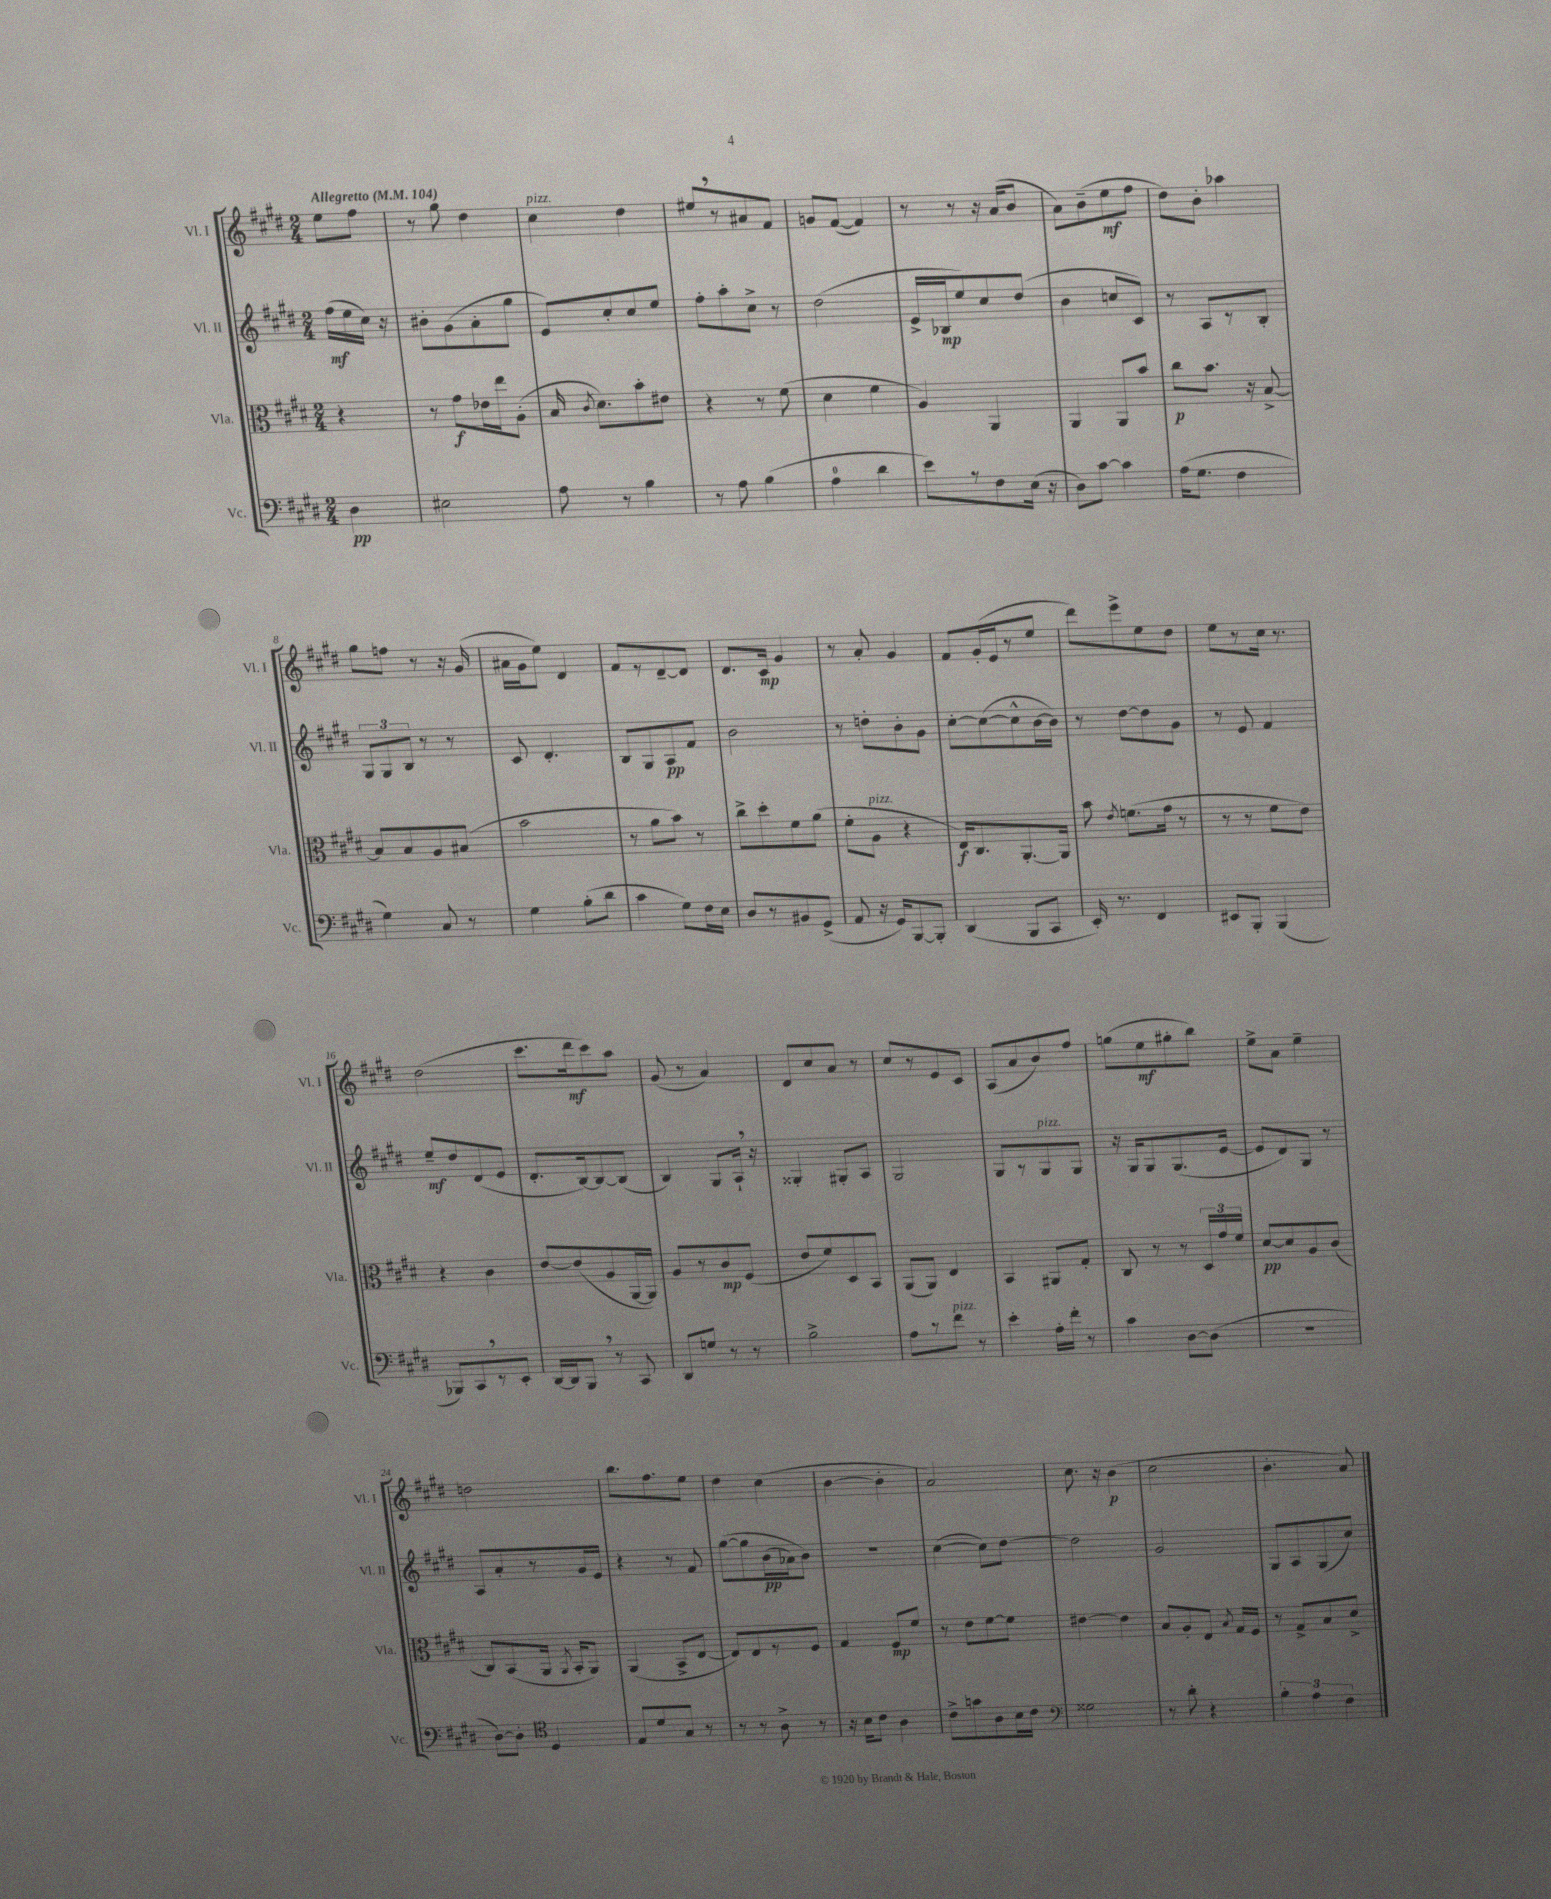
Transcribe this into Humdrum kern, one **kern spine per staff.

**kern	**kern	**kern	**kern
*staff4	*staff3	*staff2	*staff1
*clefF4	*clefC3	*clefG2	*clefG2
*k[f#c#g#d#]	*k[f#c#g#d#]	*k[f#c#g#d#]	*k[f#c#g#d#]
*M2/4	*M2/4	*M2/4	*M2/4
*MM104	*MM104	*MM104	*MM104
4D#\	4r	(16ff#\LL	8ee\L
.	.	16ee\	.
.	.	16cc#\JJ)	8ff#\J
.	.	16r	.
=	=	=	=
2E#\	8r	8b#'\L	8r
.	8g#\L	(8g#\	8gg#\
.	16e-\L	8a'\	4dd#\
.	16ee\J	.	.
.	(8A'\J	8gg#\J	.
=	=	=	=
8A\	16B/	8e/L)	4cc#\
.	8qc#/	.	.
.	8.d#\L)	.	.
8r	.	8cc#'/	.
4B\	8b'\	8cc#/	4dd#\
.	8e#\J	8ee/J	.
=	=	=	=
8r	4r	8ff#'\L	8ee#/L
8A\	.	8aa'\	8r
(4B\	8r	8cc#^\J	8a#/
.	(8f#\	8r	8f#/J
=	=	=	=
4A\	4d#\	(2dd#\	8g/L
.	.	.	([8f#/J
4d#\	4f#\	.	4f#/])
=	=	=	=
8e\L)	4A/)	16e^/LL	8r
.	.	16B-/J	.
8r	.	8ee/)	8r
8F#\	4AA/	8cc#/	16r
.	.	.	(16a/LK
(16E\Jk	.	(8dd#/J	8b/J
16r	.	.	.
=	=	=	=
8D#\L)	4AA/	4b\	8a\L)
[8c#\J	.	.	(8b~\
4c#\]	8AA/L	8cc/L	8ee\
.	8b/J	8c#/J)	8ff#\J
=	=	=	=
(16A\LK	8cc#\L	8r	8dd#\L)
8.G#\J	.	.	.
.	8.b\J	8A/L	8b'\J
4F#\	.	8r	4aa-\
.	16r	.	.
.	[8B^/	8B'/J	.
=	=	=	=
4G#\)	8B/]L	12G#/L	8gg#\L
.	.	12G#/	.
.	8B/	.	8ff\J
.	.	12B/J	.
8C#/	8A/	8r	8r
8r	(8B#/J	8r	16r
.	.	.	(16g#/
=	=	=	=
4G#\	2b\	8c#/	16a#\LL
.	.	.	16g#\J
.	.	4.d#'/	8ee\J)
(8B'\L	.	.	4d#/
8d#\J	.	.	.
=	=	=	=
4c#\	8r	8B/L	8f#/L
.	8a\L	8G#/	8r
8G#\L)	8b\J)	8A/	[8d#~/
16F#\L	8r	8f#/J	8d#/]J
16E\JJ	.	.	.
=	=	=	=
8D#/L	8cc#^\L	2b\	8.d#/L
8r	8dd#'\	.	.
.	.	.	16c#/Jk
8BB#/	8f#\	.	4g#/
(8GG#^/J	(8a\J	.	.
=	=	=	=
8AA/	8f#'\L	8r	8r
16r	8A\J	8dd'\L	8a'/
16GG#/LK)	.	.	.
[8BBB/	4r	8b'\	4g#/
8BBB'/]J	.	8g#\J	.
=	=	=	=
(4DD#/	16E/LK)	[8cc#'\L	8f#/L
.	8.C#/	.	.
.	.	(8cc#\_	(16g#'/L
.	.	.	16e/J
8BBB/L	[8.AA'/	8cc#^^\]	8r
8CC#/J	.	[16b\L	8ee/J
.	16AA/]Jk	16b\]JJ)	.
=	=	=	=
16EE'/)	8b\	8r	8ddd#\L)
8.r	.	.	.
.	8qe/	.	.
.	(8.f\L	[8dd#\L	8eee^\
4FF#/	.	8dd#\]	8ee\
.	16g#\Jk	.	.
.	8r	8g#\J	8dd#\J
=	=	=	=
8EE#/L	8r	8r	8ee\L
8BBB'/J	8r	8e/	8r
(4BBB/	8f#\L	4f#/	16cc#\Jk
.	.	.	8.r
.	8e\J)	.	.
=	=	=	=
8BBB-/L)	4r	8ee~/L	(2dd#\
8CC#/	.	8dd#/	.
8r	4c#\	(8d#/	.
8EE'/J	.	8e/J	.
=	=	=	=
[16DD#/LL	[8e/L	8.d#'/L	8.ccc#\L
16DD#/]J	.	.	.
8BBB/J	(8e/]	.	.
.	.	[16B/k)	16ddd#\k
8r	8A/	8B/_	8ccc#\)
8CC#/	[16AA/L	(8B/]J	8aa\J
.	16AA/]JJ)	.	.
=	=	=	=
8DD#/L	8A/L	4B/)	(8g#/
8G/J	8r	.	8r
8r	8c#/	8G#/L	4a/)
8r	(8F#/J	16A`/Jk	.
.	.	16r	.
=	=	=	=
2B^\	8e/L	4G##'/	8d#/L
.	8f#/)	.	8cc#/
.	8D#/	8G#'/L	8a/J
.	8BB/J	8A/J	8r
=	=	=	=
8A\L	(8AA/L	2G#/	8cc#/L
8r	8AA/J)	.	8r
8f#\J	4E/	.	8e/
8r	.	.	8c#/J
=	=	=	=
4e'\	4BB/	8G#/L	(8A/L
.	.	8r	8a/
16A'\LL	8AA#/L	8G#/	8b/)
16f#'\JJ	.	.	.
8r	8G#'/J	8G#/J	8ff#/J
=	=	=	=
4c#\	8C#/	16r	(8gg\L
.	.	16G#/LK	.
.	8r	8G#/	8ee\
[8D#\L	8r	(8.G#/	8gg#'\
(8D#\]J	24D#/LL	.	8bb\J)
.	24g#/	.	.
.	.	[16e/Jk	.
.	24f#/JJ	.	.
=	=	=	=
2r	[8d#/L	8e/]L	8ee^\L
.	8d#/]	8d#/)	8a\J
.	8A/	8G#/J	4ee~\
.	(8c#/J	8r	.
=	=	=	=
[8D#\L)	8C#/L)	8A/L	2dd\
8D#'\]J	(8BB/	8a'/	.
*clefC4	*	*	*
4D#/	16AA/Jk	8r	.
.	8qAA/	.	.
.	16BB'/LK	.	.
.	8AA/J)	16g#/L	.
.	.	16e/JJ	.
=	=	=	=
8E/L	(4AA/	4r	8.bb\L
8d#/	.	.	.
.	.	.	8.ff#\
8G#/J	8BB^/L	8r	.
8r	[8E/J	8f#/	8ee\J
=	=	=	=
8r	8E/]L)	&([8gg#\L	4dd#\
8r	8E/	8gg#\]	.
8A^\	8r	(16b\L	(4cc#\
.	.	16a-\J)	.
8r	8F#/J	8b\J&)	.
=	=	=	=
16r	4G#/	2r	[4b\
16B\LK	.	.	.
8c#\J	.	.	.
4A\	8F#/L	.	4b'\]
.	8f#/J	.	.
=	=	=	=
8c#^\L	8r	([4cc#\	2a/)
8g\	8e\L	.	.
8A\	[8f#\	8cc#\]L)	.
16B\L	8f#\]J	[8dd#\J	.
16c#\JJ	.	.	.
=	=	=	=
*clefF4	*	*	*
2G##\	[4e#\	2dd#\]	8.cc#\
.	.	.	16r
.	4e#\]	.	(4b\
=	=	=	=
8r	8B/L	2g#/	2cc#\
8d#'\	8A'/	.	.
4r	8E/J	.	.
.	8qB/	.	.
.	16G#/LL	.	.
.	16F#/JJ	.	.
=	=	=	=
6B'\	8r	8G#/L	4.b'\
.	8G#^/L	8A/	.
6A\	.	.	.
.	8B/	(8G#/	.
6F#\	.	.	.
.	8d#^/J	8cc#/J)	8a/)
==	==	==	==
*-	*-	*-	*-
